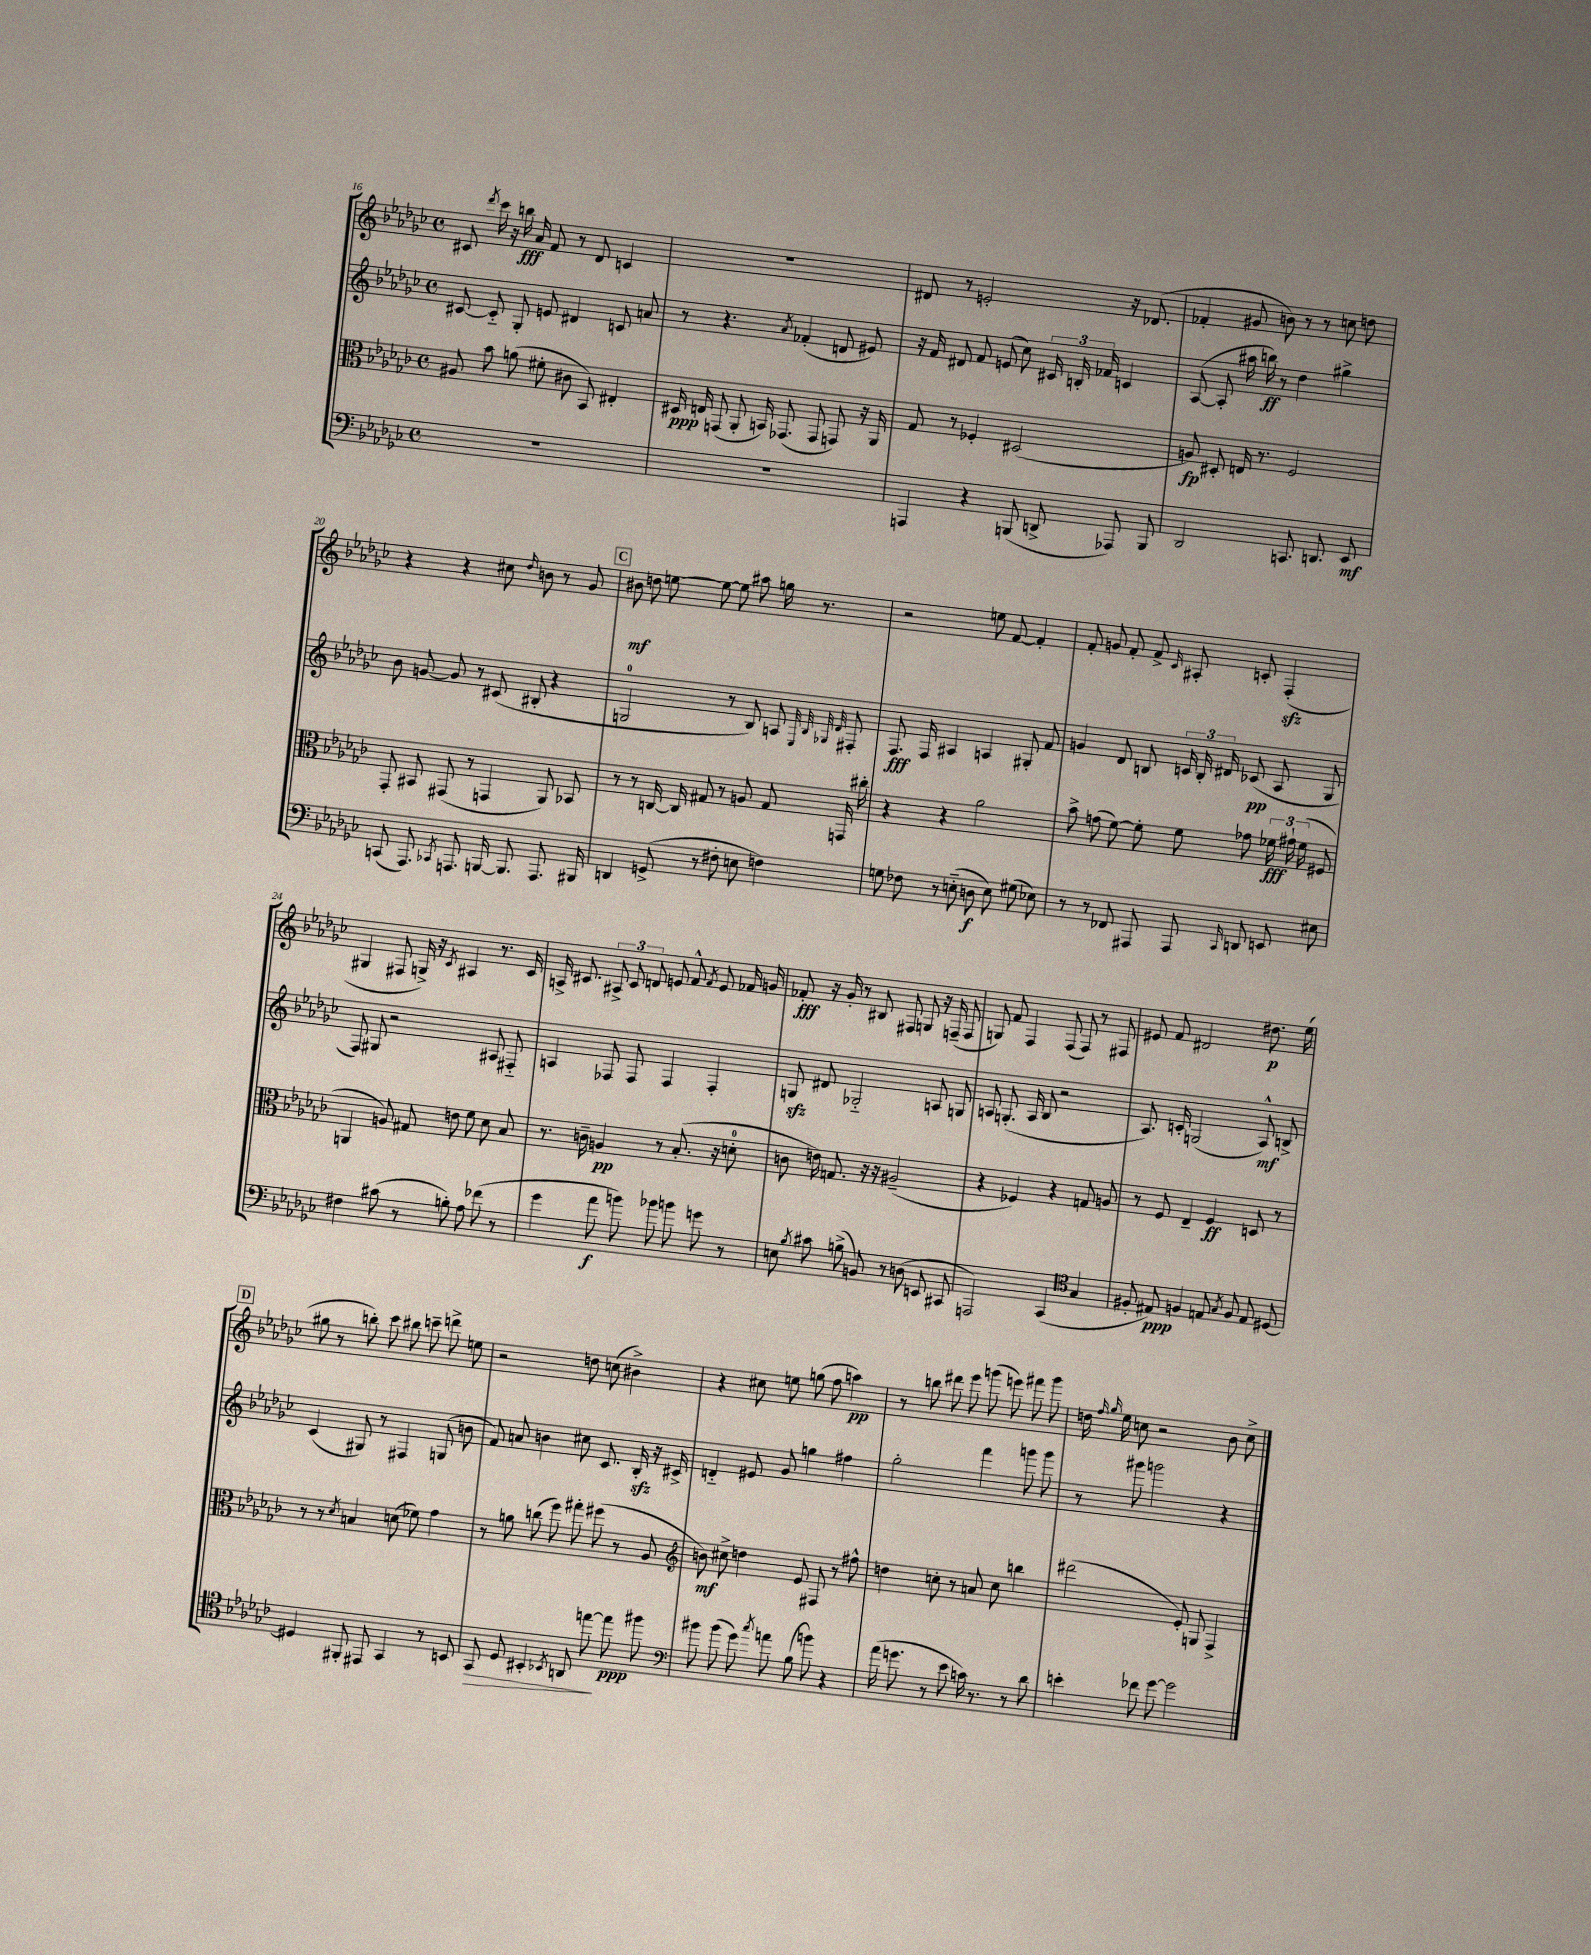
<<
\new StaffGroup <<
\new Staff = "s0" {
    \clef treble \key ges \major \defaultTimeSignature \time 4/4
    \autoBeamOff cis'8 \acciaccatura { des'''8 } ces'''16 r16 b''16\fff aes'16 f'8 r8 des'8 c'4 |
    R1 |
    dis'8 r8 e'2-. r16 des'8.( |
    fes'4-. gis'8 b'8) r8 r8 c''8 d''8 |
    r4 r4 cis''8 \grace { des''16 } b'8 r8 ges'8 |
    \mark \markup { \box "C" } bis'8\mf d''8 e''8~ e''8~ e''8 ais''8 g''16 r8. |
    r2 e''8 f'8~ f'4-. |
    f'8-. g'8 f'8-. f'8-> \grace { ces'16 } ais8-. c'8-. f4-.\sfz( |
    gis4 fis8 g16->) r16 \acciaccatura { ces'8 } ais4 r8. ces'16 |
    a16-> cis'8. \tuplet 3/2 { ais8-> cis'8 d'8 } e'8 f'8-^ \acciaccatura { f'8 } e'8 fes'16 g'16 |
    fes'8-.\fff r16 ges'16-. r8 bis8 fis8 g8 r16 f16--( f8 |
    g8) f'8 f4 f8( f8) r8 fis8 |
    eis'8 f'8 dis'2 dis''8.\p ees''16( |
    \mark \markup { \box "D" } gis''8 r8 b''8-.) ces'''8 bis''8 c'''8-- d'''8-> e''8 |
    r2 d''8 c''8( bis'4->) |
    r4 cis''8 e''8 g''8( f''8 a''4\pp) |
    r8 b''8 dis'''8 ees'''8 g'''8( e'''8) fis'''8 g'''8 |
    d''16 \grace { f''16 ges''16 } ees''16 c''8 r2 bes'8 c''8-> \bar "|." |
}
\new Staff = "s1" {
    \clef treble \key ges \major \defaultTimeSignature \time 4/4
    \autoBeamOff cis'8~ cis'8-_ ges8-. e'8 dis'4 c'8 a'8 |
    r8 r4. \acciaccatura { aes'8 } fes'4-.( d'8 eis'8) |
    r16 f'16 dis'8 f'8 e'8( ces''8) \tuplet 3/2 { cis'16 b16-. fes'16 } c'4 |
    aes8~( aes8-. ais''16 b''16\ff) r8 des''4 gis''4-> |
    bes'8 g'8~ g'8 r8 cis'8( bis8-. r4 |
    \mark \markup { \box "C" } g2-0 r8 bes8) a8 \grace { ees32 bes32 ges32 des'32 } fis8-. |
    f8.\fff f16 ais4 a4 gis8-. f'8 |
    g'4 des'8 b8 \tuplet 3/2 { c'16 b16-. dis'16 } ces'8\pp( aes8 ges8 |
    f8) gis8 r2 ais8 fis8-_ |
    a4 fes8 fes8 fes4 fes4-. |
    g8\sfz dis'8 ges2-_ a8 g8 |
    a8 g8.-.( a16 bes8 r2 |
    aes8.) c'16-. g2( aes8-^\mf) b8-> |
    \mark \markup { \box "D" } ces'4( gis8) r8 fis4 g8( b'8 |
    f'8) a'8 b'4 cis''8 ces'8. bes16-.\sfz r16 cis'16-> |
    d'4-_ eis'8 ges'8 g''4 fis''4 |
    ges''2-. f'''4 g'''8 g'''8 |
    r8 gis'''8 g'''2 r4 \bar "|." |
}
\new Staff = "s2" {
    \clef alto \key ges \major \defaultTimeSignature \time 4/4
    \autoBeamOff ais8 bes'8 a'8( fis'8-. cis'8 bes,8) eis4-. |
    dis16\ppp e16 g,8( aes,8-. b,16) ges,8.( ges,8 g,8) r16 aes,16 |
    ges8 r8 fes4-. dis2( |
    a8\fp) dis8-. e16 r8. f2 |
    ges,8-. bis,8 gis,8( r8 g,4 aes,8) bes,8 |
    \mark \markup { \box "C" } r8 r8 c16~ c16 gis8 r8 a8 gis8 g,16 cis''16-. |
    r4 r4 aes'2 |
    bes'8-> g'8( f'8~) f'8-. f'8 ges'8 \tuplet 3/2 { fes'16\fff gis'16-! fes'16( } fis8 |
    a,4 a8) gis8 e'8 f'8 des'8 bes8 |
    r8. c'16-- a4\pp r8 bes8.-.( r16 d'8-0-. |
    c'8 e'16) g8. r16 r16 ais2--( |
    r4 fes4) r4 g8 a8 |
    r8 f8 ees4-- f4\ff d8 r8 |
    \mark \markup { \box "D" } r8 r8 \acciaccatura { des'8 } b4 d'8( fes'8) ges'4 |
    r8 a'8 c''8( f''8) gis''8-. fis''8( r8 aes8 |
    \clef treble b'8\mf) cis''8-> d''4 ees'8 fis8 r8 fis''8-^ |
    d''4 c''8-. r8 a'8 c''8 b''4 |
    dis'''2( ees'8-.) g8 f4-> \bar "|." |
}
\new Staff = "s3" {
    \clef bass \key ges \major \defaultTimeSignature \time 4/4
    \autoBeamOff R1 |
    R1 |
    a,,4 r4 b,,8( d,8-> aes,,8) b,,8 |
    des,2 c,8. d,8. ees,8\mf |
    c,8( aes,,8.) \acciaccatura { ces,8 } a,,8. b,,16~ b,,8. a,,8. bis,,16 |
    \mark \markup { \box "C" } d,4 g,8->( r8 fis8-. e8 f4) |
    g8 fes8 r8 e8-_( d8\f e8) gis8( ees8) |
    r8 r8 fes,8 ais,,8 ais,,8 \grace { ces,16 } d,8 e,8 eis8 |
    fis4 cis'8( r8 b8-.) aes8 fes'8( r8 |
    ges'4 aes'8\f b'8) bes'8 b'8 g'8 r8 |
    e8 \acciaccatura { bes8 } cis'8 b8->( b,8) r8 d8( e,8 cis,8 |
    a,,2) ces,4( \clef tenor ges4 |
    fis8-. eis8\ppp) f4 e8 \acciaccatura { ges8 } f8 e8 dis8~ |
    \mark \markup { \box "D" } dis4 fis,8-. eis,8 ges,4 r8 b,8 |
    ges,8\> des8 bis,4-. \acciaccatura { bes,8 } a,8 e''8~\! e''8\ppp fis''8 |
    \clef bass bis'8 bis'8( ges'8) \acciaccatura { ces''8 } a'8 bes8( b'8) r4 |
    aes'16( g'8. r8 ees'8 c'16) r8. r8 des'8 |
    e'4-. fes'8 ges'8~ ges'2 \bar "|." |
}
>>
>>
\layout { \context { \Score currentBarNumber = #16 } }
